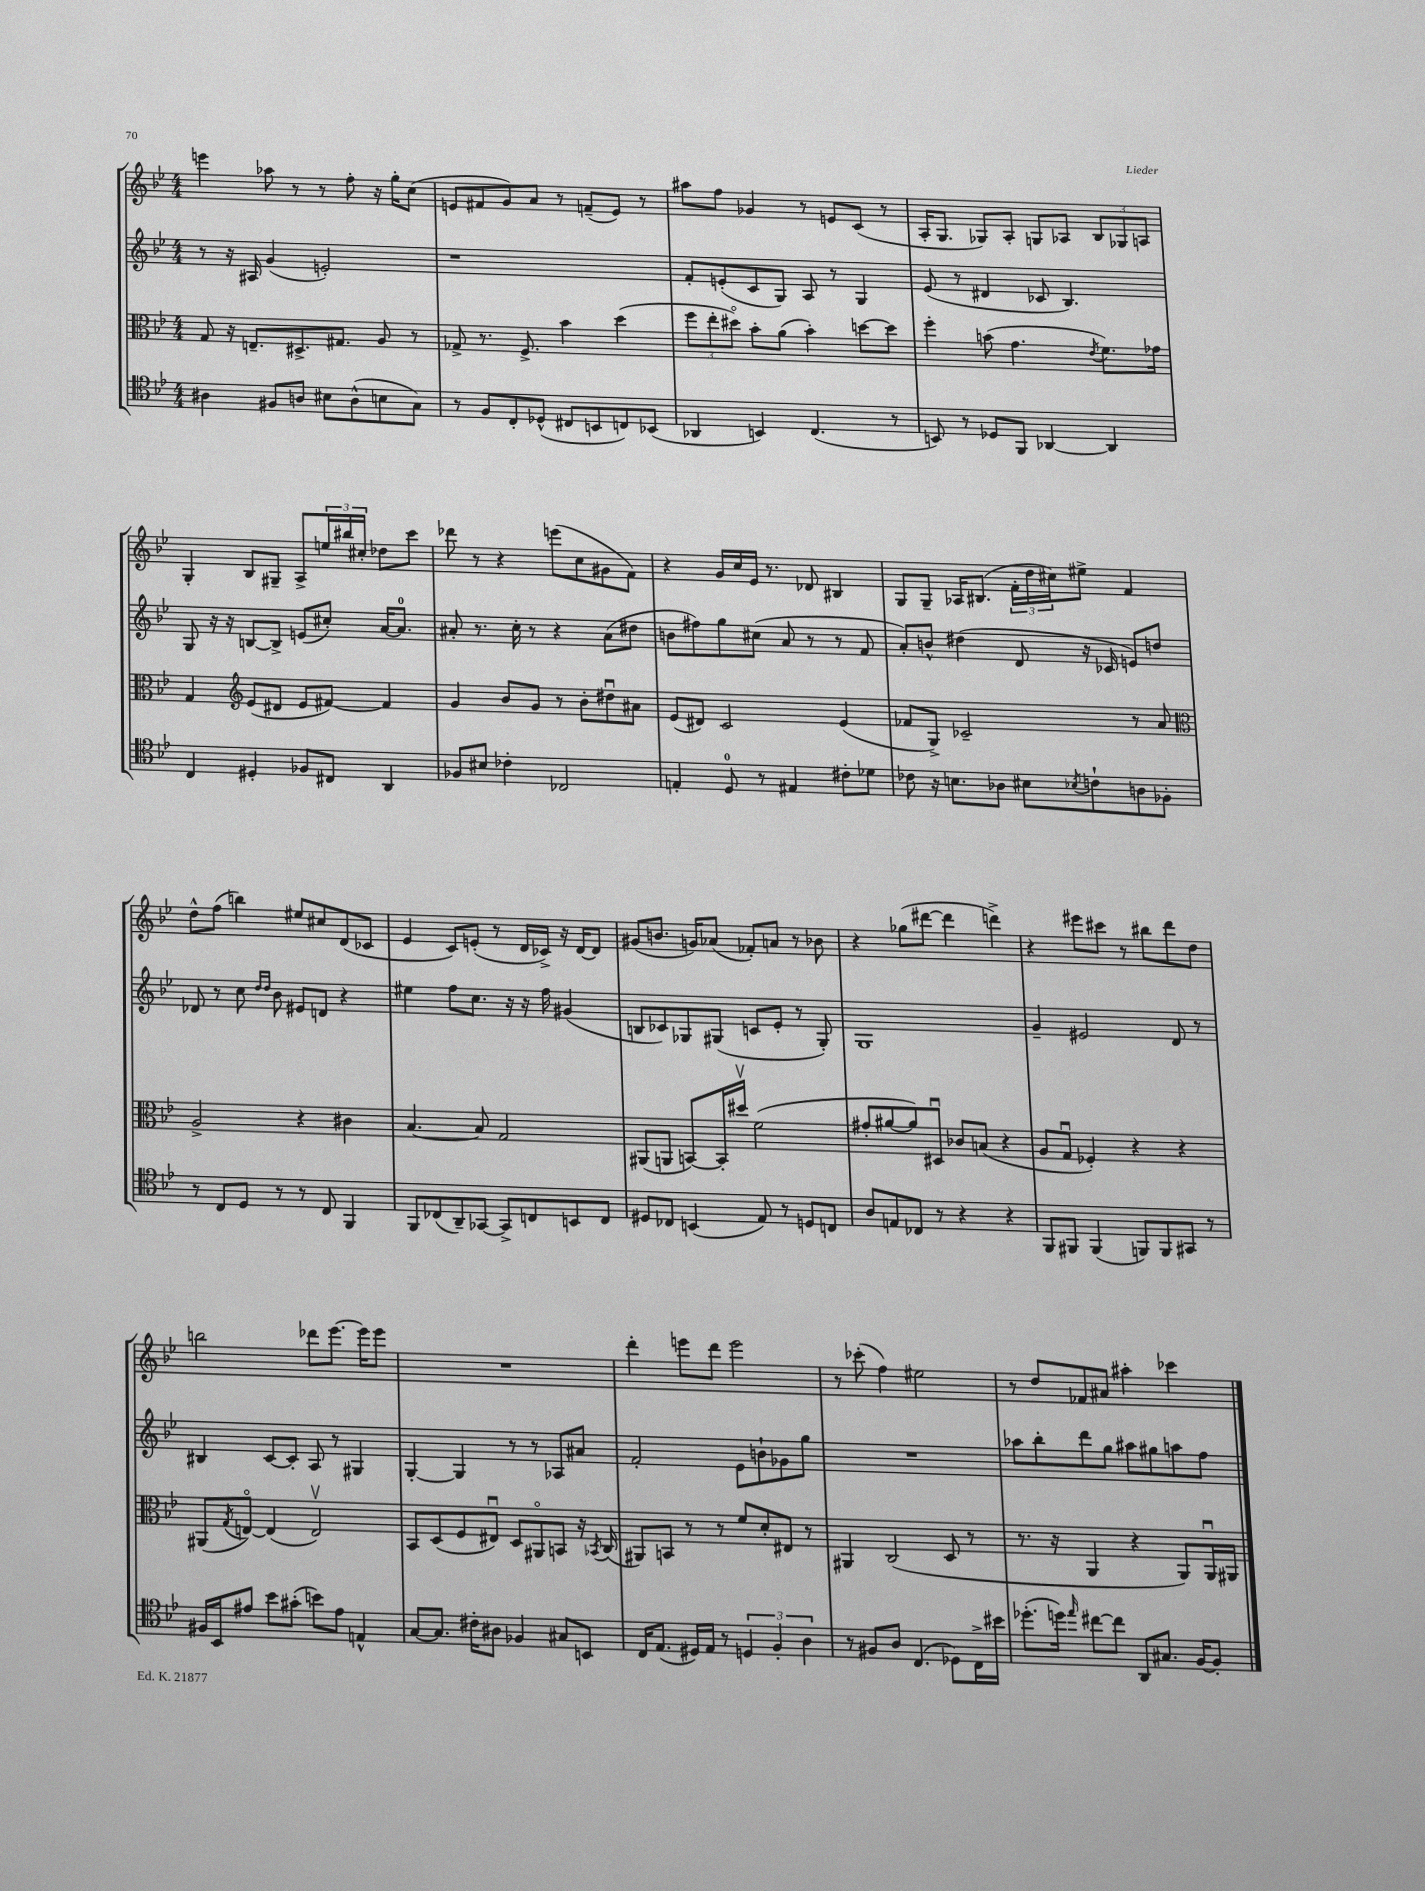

**kern	**kern	**kern	**kern
*staff4	*staff3	*staff2	*staff1
*clefC4	*clefC3	*clefG2	*clefG2
*k[b-e-]	*k[b-e-]	*k[b-e-]	*k[b-e-]
*M4/4	*M4/4	*M4/4	*M4/4
4A#\	8G/	8r	4eee\
.	16r	16r	.
.	8.E~/L	16A#/	.
8F#/L	.	(4g/	8aa-\
8A/J	8.D#^/	.	8r
8B#\L	.	2e'/)	8r
.	8.G#/J	.	.
(8A^^\	.	.	8ff'\
8B\	8A/	.	16r
.	.	.	16gg'\LK
8G\J)	8r	.	(8cc\J
=	=	=	=
8r	8G-^/	1r	8e/L
8F/L	8.r	.	8f#/
8C'/	.	.	8g/)
.	8.F^/	.	.
(8D-^^/J	.	.	8a/J
8C#/L	4b-\	.	8r
8BB/	.	.	(8f~/L
8C/)	(4dd\	.	8e/J)
(8BB-/J	.	.	8r
=	=	=	=
4AA-/	12ff\L	8f'/L	8aa#\L
.	12ee-'\	.	.
.	.	(8e'/	8ff\J
.	12dd#o\J)	.	.
4BB/)	8b-'\L	8c/	4g-/
.	(8a\J	8G/J)	.
(4.C/	4b-'\)	8A/	8r
.	.	8r	8e/L
.	[8dd\L	4G/	(8c/J
8r	8dd\]J	.	8r
=	=	=	=
8BB/)	4ff'\	(8e-/	16A'/LK
.	.	.	8.G/J
8r	.	8r	.
8D-/L	(8b\	4d#/	8G-/L)
8FF/J	4.g\	.	8A'/J
[4AA-/	.	8c-/	8G/L
.	.	4.B-/)	8A-/J
.	8qe-/	.	.
4AA-/]	8.f\L)	.	12B-/L
.	.	.	12G-/
.	.	.	12A/J
.	16g-\Jk	.	.
=	=	=	=
4C/	4G/	8G/	4G'/
.	.	16r	.
.	.	16r	.
*	*clefG2	*	*
4D#'/	(8e-/L	[8B/L	8B-/L
.	8d#/J	8B^/]J	8G#~/J
8F-/L	8e-/L	(8e/L	8A^/L
8C#/J	[8f#/J)	8cc#'/J)	24ee/L
.	.	.	24bb#/
.	.	.	24cc#'/JJ
4AA/	4f#/]	[16a/LK	8dd-\L
.	.	8.a/]J	.
.	.	.	8ccc\J
=	=	=	=
8F-/L	4g/	8a#'/	8ddd-\
8B#/J	.	8.r	8r
4c-'\	8b-/L	.	4r
.	.	16cc'\	.
.	8g/J	8r	.
2C-/	8r	4r	(8eee\L
.	8b-'\L	.	8cc\
.	8dd#u\	(8a#\L	8g#\
.	8a#\J	8dd#\J	8f\J)
=	=	=	=
4E'/	(8e-/L	8b\L	4r
.	8d#/J)	8ff#\)	.
8D/	2c/	8gg\	16g/LL
.	.	.	16cc/
8r	.	(8cc#\J	16e-/JJ
.	.	.	8.r
4E#/	.	8a/	.
.	.	8r	8d-/
8c#'\L	(4e-/	8r	4B#/
8d-\J	.	8f/	.
=	=	=	=
8c-\	8f-/L	8a'/L)	8G/L
16r	8G^/J)	8b^^/J	8G~/J
8.B\L	.	.	.
.	2c-~/	(4dd#\	16A-/LK
.	.	.	(8.B#/J
8A-\J	.	.	.
8B#\L	.	8d/	24f'\LL
.	.	.	24dd\
.	.	.	24cc#\J)
8qB-/	.	.	.
8c`\	.	16r	8ee#^\J
.	.	16c-/	.
8A\	8r	8e/L)	4f/
8F-'\J	8a/	8dd/J	.
=	=	=	=
*	*clefC3	*	*
8r	2A^/	8d-/	8dd^^\L
8C/L	.	8r	(8ff\J
8D/J	.	8cc\	4bb\)
.	.	16qqdd/LL	.
.	.	16qqdd/JJ	.
8r	.	8b-\	.
8r	4r	8e#/L	8ee#/L
8C/	.	8d/J	8cc#/
4FF/	4c#\	4r	(8d/
.	.	.	8c-/J
=	=	=	=
8FF/L	[4.B-/	4ee#\	4e-/
(8C-/	.	.	.
8AA~/)	.	8ff\L	8c/L)
[8GG-/J	8B-/]	8.cc\J	(8e'/J
8GG-^/]L	2G/	.	8r
.	.	16r	.
8C/	.	16r	16d/LL
.	.	16ff\	16c-^/JJ)
8BB/	.	(4g#/	16r
.	.	.	[16d/LK
8C/J	.	.	8d/]J
=	=	=	=
8D#/L	(8AA#/L	8B/L	(8g#/L
8C-/J	8AA/J	8c-/)	8.b/J
(4BB/	[8BB/L)	8G-/	.
.	.	.	16g/LK)
.	16BB'/]L	(8G#/J	(8a-/J
.	16dd#v/JJ	.	.
8E-/)	(2f\	8c/L	8f-'/L)
8r	.	8e-'/J	8a/J
8D/L	.	8r	8r
8C/J	.	8G#'/)	8b-\
=	=	=	=
8A/L	8g#'/L	1G	4r
8E/	[8a#/	.	.
8C-/J	8a#/])	.	(8gg-\L
8r	8D#u/J	.	[8ddd#\J
4r	8c-/L	.	4ddd#\]
.	(8B/J	.	.
4r	4r	.	4ddd^\)
=	=	=	=
8FF/L	8A/L	4g~/	4r
8FF#/J	8Gu/J	.	.
(4FF#/	4F-'/)	2e#/	8eee#\L
.	.	.	8ccc#\J
8FF/L)	4r	.	8r
8FF/	.	.	8bb#\L
8GG#/J	4r	8d/	8ddd\
8r	.	8r	8dd\J
=	=	=	=
16F#/LL	(8AA#/L	4B#/	2bb\
16BB-/J	.	.	.
.	8qG/	.	.
8e#/J	[8Eo/J)	.	.
8b-\L	(4E/]	[8c/L	.
(8g#'\J	.	8c'/]J	.
8b\L)	2Ev/)	8A/	8ddd-\L
8e#\J	.	8r	[8.eee-\J
4E^^/	.	4G#/	.
.	.	.	16eee-\]LK
.	.	.	8eee-\J
=	=	=	=
[8G/L	8BB-/L	[4G'/	1r
8.G/]J	(8D/	.	.
.	8F/	4G/]	.
16c#'\LK	.	.	.
8A#\J	8E#u/J)	.	.
4F-/	8D/L	8r	.
.	8AA#o/	8r	.
8G#/L	8BB/J	8A-/L	.
8BB/J	16r	8a#/J	.
.	8qBB-/	.	.
.	(16C/	.	.
=	=	=	=
16C/LK	8AA#/L)	2f'/	4ddd'\
(8.E-/J	.	.	.
.	8BB/J	.	.
16D#/LL)	8r	.	8eee\L
16E-/JJ	.	.	.
8r	8r	.	8ddd\J
6D/	8f/L	8e-\L	2eee\
.	8d'/	8b`\	.
6F'/	.	.	.
.	8E#/J	8g-\	.
6A\	.	.	.
.	8r	8gg\J	.
=	=	=	=
8r	4AA#/	1r	8r
8F#/L	.	.	(8ccc-'\
8A/J	(2C/	.	4ff\)
(4.C/	.	.	.
.	.	.	2ee#\
8D-\L)	8D/	.	.
16C^\L	8r	.	.
16b#\JJ	.	.	.
=	=	=	=
(8.dd-'\L	8.r	8aa-\L	8r
.	.	8bb-'\	8dd/L
16dd\Jk)	16r	.	.
16qqee-/	.	.	.
[8cc#\L	4AA/	8ddd\	8f-/
8cc#\]J	.	8gg\J	8a#/J
8AA/L	4r	8aa#\L	4aa#'\
8.G#/J	.	8gg#\	.
.	8AA/L)	8aa\	4ccc-\
[16F/LK	.	.	.
8F'/]J	16AAu/L	8ff\J	.
.	16AA#/JJ	.	.
==	==	==	==
*-	*-	*-	*-
